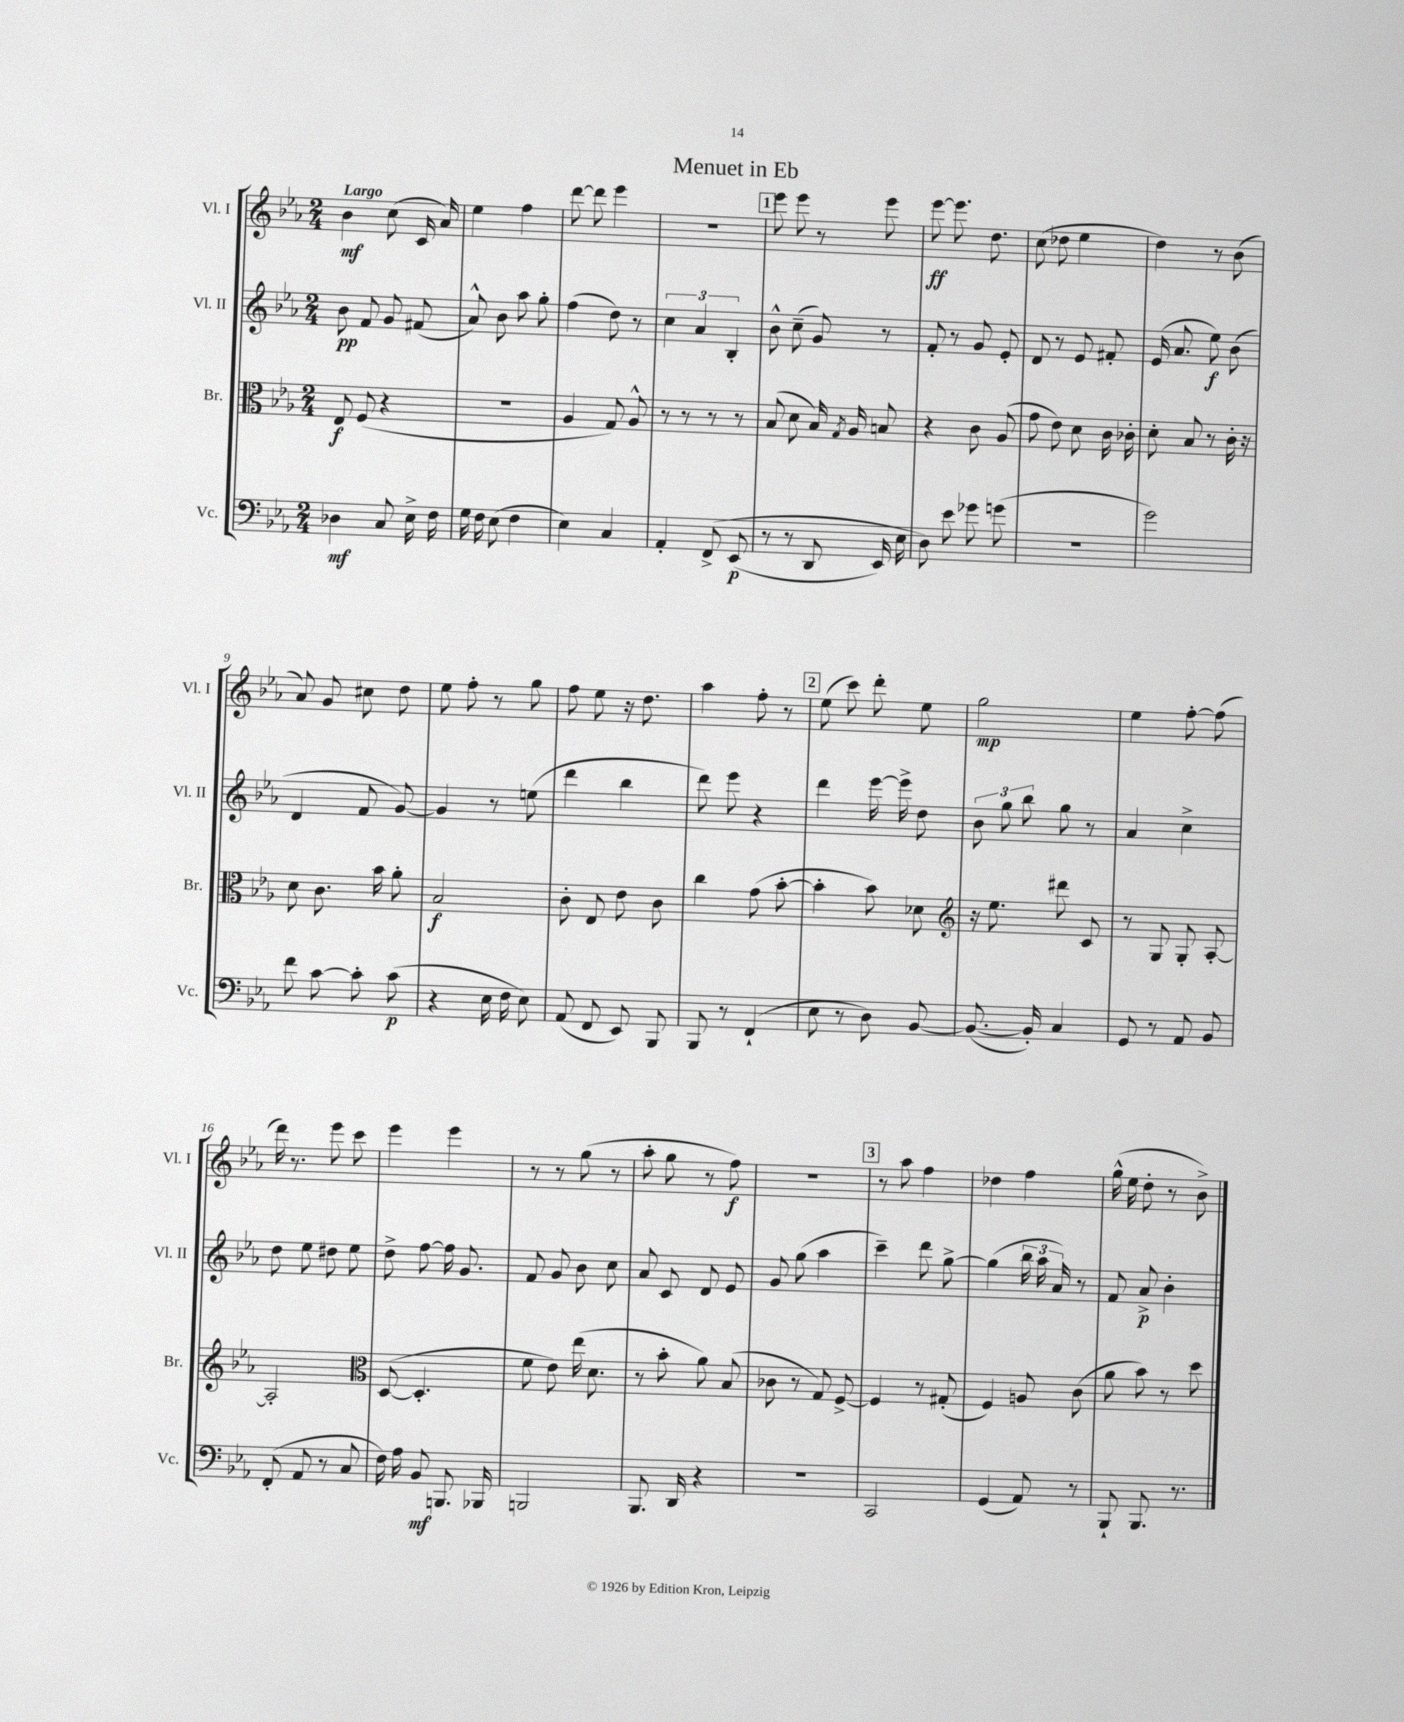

**kern	**dynam	**kern	**dynam	**kern	**dynam	**kern	**dynam
*part4	*part4	*part3	*part3	*part2	*part2	*part1	*part1
*staff4	*staff4	*staff3	*staff3	*staff2	*staff2	*staff1	*staff1
*I"Vc.	*	*I"Br.	*	*I"Vl. II	*	*I"Vl. I	*
*I'Vc.	*	*I'Br.	*	*I'Vl. II	*	*I'Vl. I	*
*clefF4	*	*clefC3	*	*clefG2	*	*clefG2	*
*k[b-e-a-]	*	*k[b-e-a-]	*	*k[b-e-a-]	*	*k[b-e-a-]	*
*M2/4	*	*M2/4	*	*M2/4	*	*M2/4	*
=1	=1	=1	=1	=1	=1	=1	=1
!	!	!	!	!	!	!LO:TX:a:B:t=Largo	!
4D-X\	mf	8E-/	f	8b-\	pp	4b-\	mf
.	.	(8F/	.	8f/	.	.	.
8C/	.	4r	.	8g/	.	(8cc\	.
16E-^\	.	.	.	(8f#X/	.	16c/	.
16F\	.	.	.	.	.	16a-/)	.
=2	=2	=2	=2	=2	=2	=2	=2
16G\	.	2r	.	8a-^^/)	.	4ee-\	.
16F\	.	.	.	.	.	.	.
(8E-\	.	.	.	8b-\	.	.	.
4F\	.	.	.	8aa-\	.	4ff\	.
.	.	.	.	8gg'\	.	.	.
=3	=3	=3	=3	=3	=3	=3	=3
4E-\)	.	4A-/	.	(4ff\	.	[8ddd\	.
.	.	.	.	.	.	8ddd\]	.
4C/	.	8G/)	.	8dd\)	.	4eee-\	.
.	.	8A-^^/	.	8r	.	.	.
=4	=4	=4	=4	=4	=4	=4	=4
4AA-'/	.	8r	.	6cc\	.	2r	.
.	.	8r	.	.	.	.	.
.	.	.	.	6a-/	.	.	.
(8FF^/	.	8r	.	.	.	.	.
.	.	.	.	6B-'/	.	.	.
(8EE-/	p	8r	.	.	.	.	.
!!LO:REH:place=s1:t=1
=5	=5	=5	=5	=5	=5	=5	=5
8r	.	(8B-/	.	8b-^^\	.	8eee-\	.
8r	.	8d\	.	(8cc~\	.	8eee-\	.
8DD/	.	16B-/)	.	8g/)	.	8r	.
.	.	8qG/	.	.	.	.	.
.	.	16A-/	.	.	.	.	.
16EE-/)	.	8Bn/	.	8r	.	8eee-\	.
16E-\	.	.	.	.	.	.	.
=6	=6	=6	=6	=6	=6	=6	=6
8D\)	.	4r	.	8f'/	.	[8eee-\	ff
8e-\	.	.	.	8r	.	8.eee-\]	.
8g-X\	.	8c\	.	8g/	.	.	.
.	.	.	.	.	.	8.dd\	.
(8gn\	.	(8A-/	.	8e-'/	.	.	.
=7	=7	=7	=7	=7	=7	=7	=7
2r	.	8g\	.	8d/	.	(8cc\	.
.	.	8e-\)	.	8r	.	8dd-X\	.
.	.	8d\	.	8e-/	.	4ee-\	.
.	.	16c\	.	8f#X'/	.	.	.
.	.	16c-X'\	.	.	.	.	.
=8	=8	=8	=8	=8	=8	=8	=8
2g\)	.	8d'\	.	(16e-/	.	4dd\)	.
.	.	.	.	8.a-/	.	.	.
.	.	8B-/	.	.	.	.	.
.	.	8r	.	8ee-\)	f	8r	.
.	.	16c'\	.	(8b-\	.	(8b-\	.
.	.	16r	.	.	.	.	.
!!LO:LB:g=z
=9	=9	=9	=9	=9	=9	=9	=9
8f\	.	8d\	.	4d/	.	8a-/)	.
[8c\	.	8.c\	.	.	.	8g/	.
8c'\]	.	.	.	8f/	.	8cc#X\	.
.	.	16b-\	.	.	.	.	.
(8c\	p	8a-'\	.	[8g/)	.	8dd\	.
=10	=10	=10	=10	=10	=10	=10	=10
4r	.	2B-/	f	4g/]	.	8ee-\	.
.	.	.	.	.	.	8ff'\	.
16E-\	.	.	.	8r	.	8r	.
16F\	.	.	.	.	.	.	.
8E-\)	.	.	.	(8een\	.	8gg\	.
=11	=11	=11	=11	=11	=11	=11	=11
(8AA-/	.	8c'\	.	4ddd\	.	8ff\	.
8FF/	.	8E-/	.	.	.	8ee-\	.
8EE-/)	.	8e-\	.	4bb-\	.	16r	.
.	.	.	.	.	.	8.dd\	.
8BBB-/	.	8c\	.	.	.	.	.
=12	=12	=12	=12	=12	=12	=12	=12
8BBB-/	.	4cc\	.	8ddd\)	.	4aa-\	.
8r	.	.	.	8eee-\	.	.	.
(4FF`/	.	(8g\	.	4r	.	8ff'\	.
.	.	[8b-'\	.	.	.	8r	.
!!LO:REH:place=s1:t=2
=13	=13	=13	=13	=13	=13	=13	=13
8E-\	.	4b-'\]	.	4ddd\	.	(8ee-\	.
8r	.	.	.	.	.	8ccc\)	.
8D\)	.	8b-\)	.	[16eee-\	.	8ddd'\	.
.	.	.	.	16eee-^\]	.	.	.
[8BB-/	.	8d-X\	.	8dd\	.	8ee-\	.
=14	=14	=14	=14	=14	=14	=14	=14
*	*	*clefG2	*	*	*	*	*
(8.BB-/_	.	16r	.	12b-\	.	2gg\	mp
.	.	8.ee-\	.	.	.	.	.
.	.	.	.	12gg\	.	.	.
.	.	.	.	12bb-\	.	.	.
16BB-'/])	.	.	.	.	.	.	.
4C/	.	8ddd#X\	.	8gg\	.	.	.
.	.	8c/	.	8r	.	.	.
=15	=15	=15	=15	=15	=15	=15	=15
8GG/	.	8r	.	4a-/	.	4ee-\	.
8r	.	8G/	.	.	.	.	.
8AA-/	.	8G'/	.	4cc^\	.	[8ff'\	.
8BB-/	.	[8A-'/	.	.	.	(8ff\]	.
!!LO:LB:g=z
=16	=16	=16	=16	=16	=16	=16	=16
(8FF'/	.	2A-'/]	.	8dd\	.	16ddd\)	.
.	.	.	.	.	.	8.r	.
8AA-/	.	.	.	8ee-\	.	.	.
8r	.	.	.	8dd#X\	.	8eee-\	.
8C/	.	.	.	8ee-\	.	8ccc\	.
=17	=17	=17	=17	=17	=17	=17	=17
*	*	*clefC3	*	*	*	*	*
16F\)	.	([8D/	.	8dd^\	.	4eee-\	.
16A-\	.	.	.	.	.	.	.
8BB-/	mf	4.D'/]	.	[8ff\	.	.	.
8.BBBn/	.	.	.	16ff\]	.	4eee-\	.
.	.	.	.	8.g/	.	.	.
16BBB-X/	.	.	.	.	.	.	.
=18	=18	=18	=18	=18	=18	=18	=18
2BBBn/	.	8f\	.	8f/	.	8r	.
.	.	8e-\)	.	8g/	.	8r	.
.	.	(16ee-\	.	8b-\	.	(8gg\	.
.	.	8.d\	.	.	.	.	.
.	.	.	.	8cc\	.	8r	.
=19	=19	=19	=19	=19	=19	=19	=19
8.BBB-/	.	8r	.	8a-/	.	8aa-'\	.
.	.	8b-'\	.	8c/	.	8gg\	.
16DD/	.	.	.	.	.	.	.
4r	.	8a-\)	.	8d/	.	8r	.
.	.	(8B-/	.	8e-/	.	8ff\)	f
=20	=20	=20	=20	=20	=20	=20	=20
2r	.	8c-X\	.	8g/	.	2r	.
.	.	8r	.	(8gg\	.	.	.
.	.	8G/)	.	4aa-\	.	.	.
.	.	[8F^/	.	.	.	.	.
!!LO:REH:place=s1:t=3
=21	=21	=21	=21	=21	=21	=21	=21
2CC/	.	4F/]	.	4ccc~\)	.	8r	.
.	.	.	.	.	.	8aa-\	.
.	.	8r	.	8ddd\	.	4ff\	.
.	.	(8G#X'/	.	[8gg^\	.	.	.
=22	=22	=22	=22	=22	=22	=22	=22
(4GG/	.	4F/)	.	(4gg\]	.	4dd-X\	.
8AA-/)	.	8An/	.	24bb-\	.	4ff\	.
.	.	.	.	24aa-\	.	.	.
.	.	.	.	24a-/)	.	.	.
8r	.	(8c\	.	8r	.	.	.
=23	=23	=23	=23	=23	=23	=23	=23
8BBB-`/	.	8a-\	.	8f/	.	(16gg^^\	.
.	.	.	.	.	.	16ee-\	.
8.BBB-/	.	8b-\)	.	8a-^/	p	8dd'\	.
.	.	8r	.	4b-'\	.	8r	.
8.r	.	.	.	.	.	.	.
.	.	8dd\	.	.	.	8b-^\)	.
==	==	==	==	==	==	==	==
*-	*-	*-	*-	*-	*-	*-	*-
